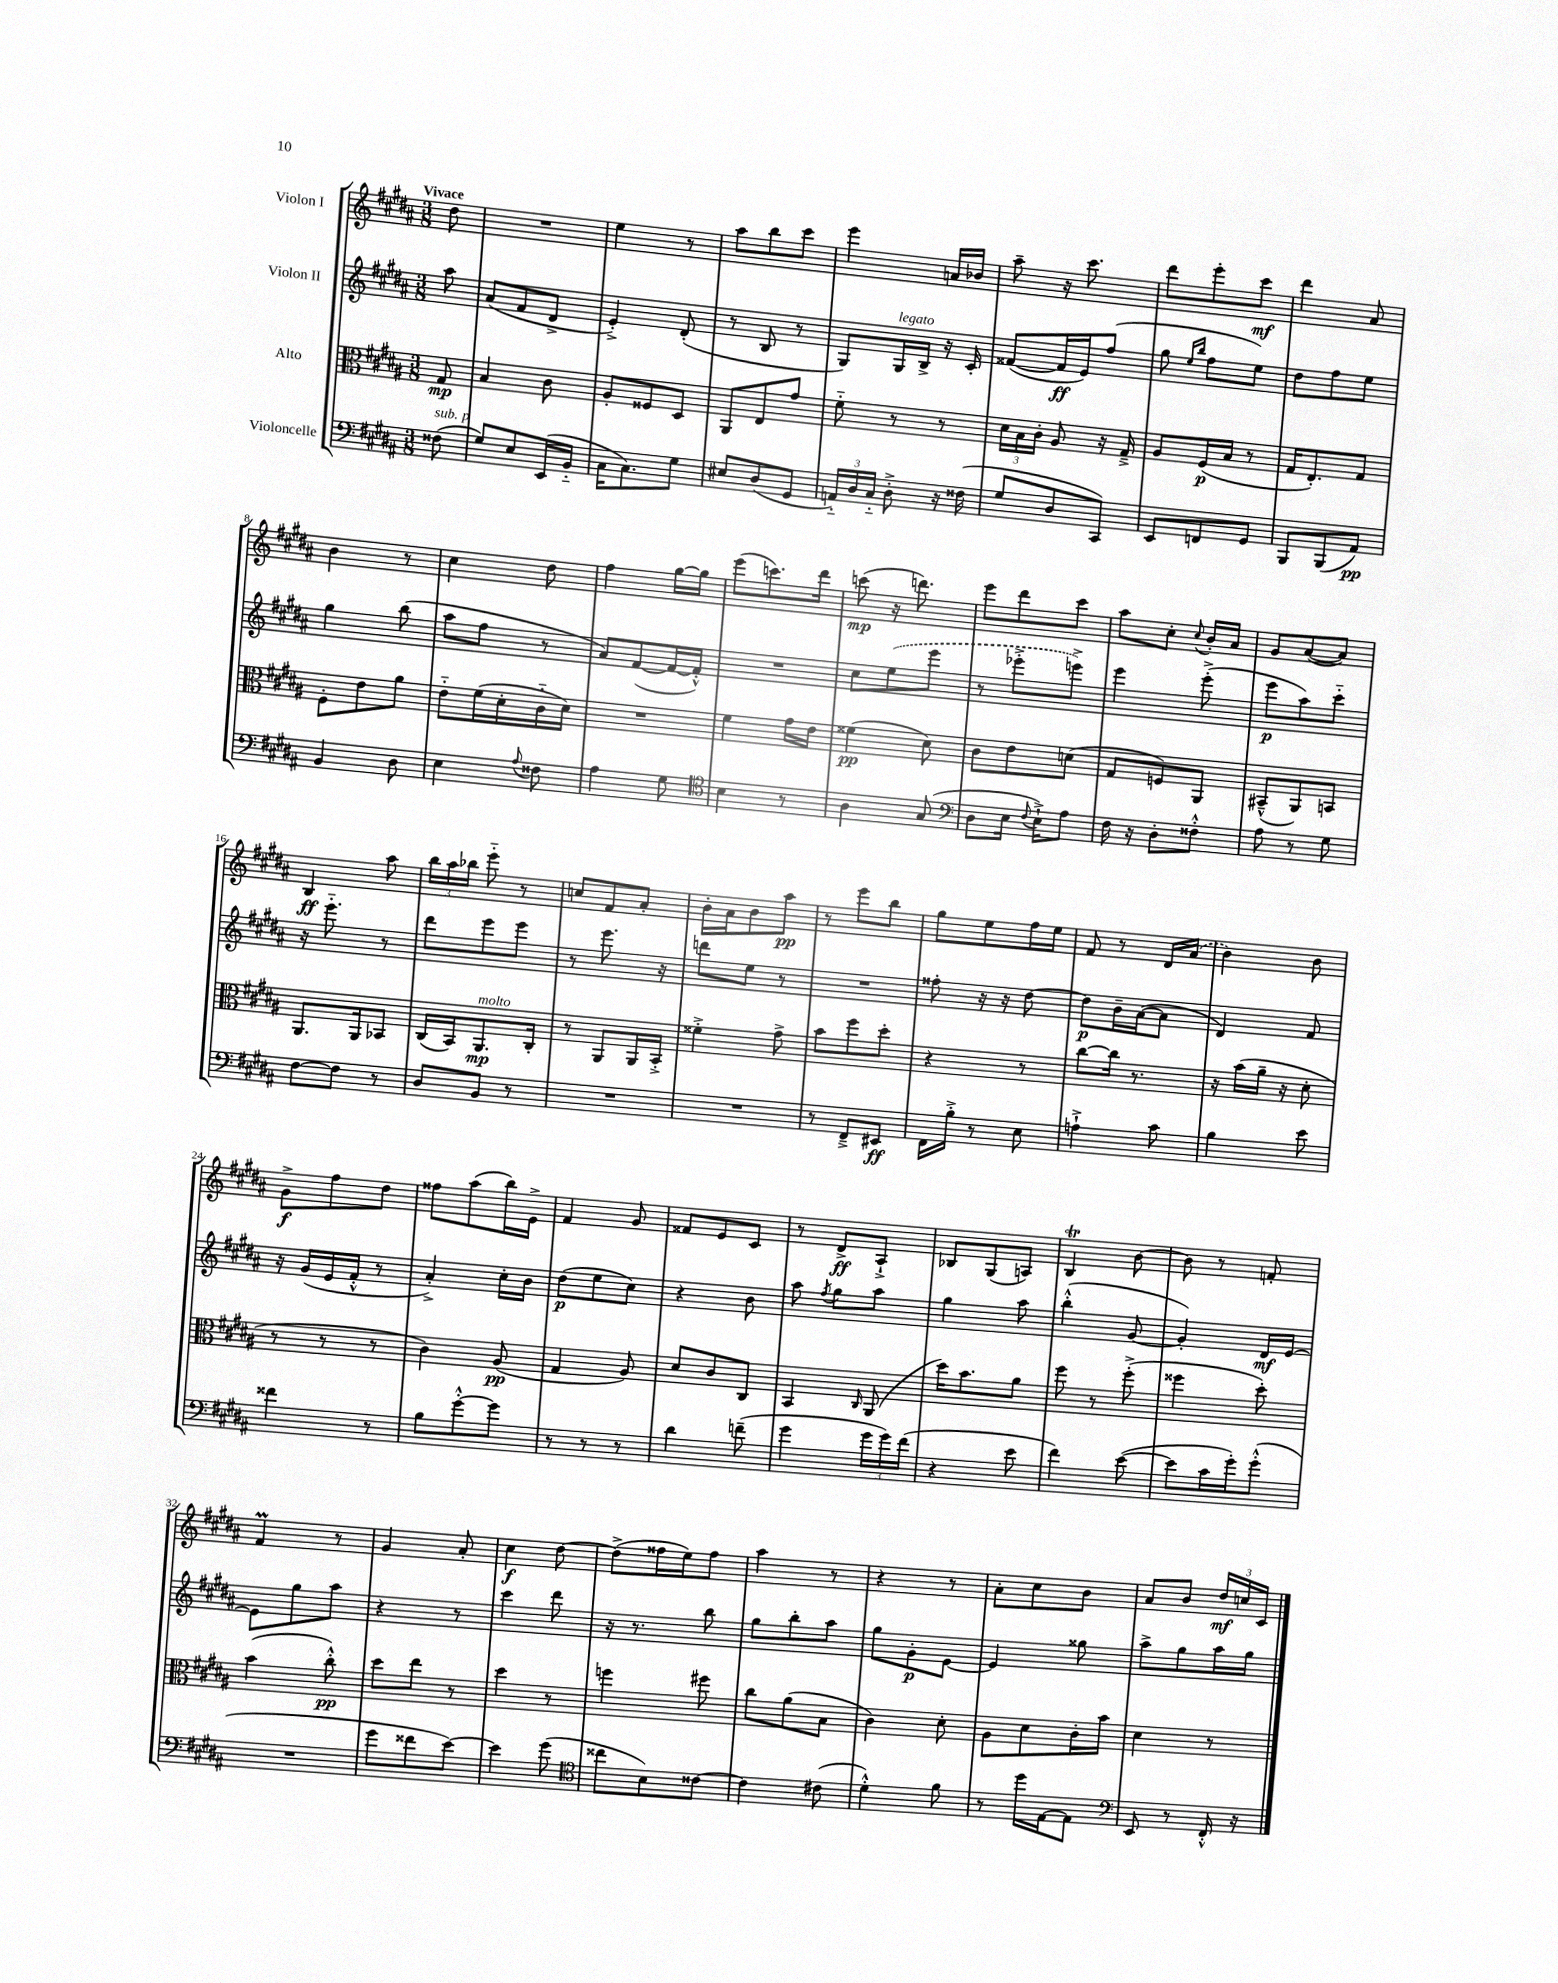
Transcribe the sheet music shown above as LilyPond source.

<<
\new StaffGroup <<
\new Staff = "s0" \with { instrumentName = "Violon I" } {
    \clef treble \key b \major \numericTimeSignature \time 3/8 \partial 8 \tempo "Vivace"
    \autoBeamOff dis''8 |
    R4. |
    e''4 r8 |
    ais''8[ b''8 cis'''8] |
    e'''4 a'16[ bes'16] |
    ais''8-- r16 cis'''8. |
    dis'''8[ e'''8-. cis'''8]\mf |
    dis'''4 ais'8 |
    b'4 r8 |
    cis''4 dis''8 |
    fis''4 gis''16[~ gis''16] |
    e'''8[( c'''8.) dis'''16] |
    c'''8\mp( r16 d'''8.) |
    e'''8[ dis'''8 cis'''8] |
    ais''8[ cis''8]-. \appoggiatura { cis''8 } b'16[-. ais'16] |
    gis'8[ ais'8~( ais'8]) |
    b4\ff ais''8 |
    \tuplet 3/2 { b''16[ ais''16 bes''16] } e'''8-_ r8 |
    c''8[ fis'8 ais'8]-. |
    b'16[-. ais'16 b'8 ais''8]\pp |
    r8 e'''8[ b''8] |
    gis''8[ e''8 fis''16 e''16] |
    fis'8 r8 dis'16[ \once \slurDashed ais'16]( |
    b'4) b'8 |
    gis'8[->\f fis''8 dis''8] |
    fisis''8[ ais''8( b''16) e'16]-> |
    fis'4 gis'8 |
    fisis'8[ e'8 cis'8] |
    r8 dis'8[->\ff ais8]-!-> |
    bes8[ gis8( a8]) |
    b4\trill b'8~ |
    b'8 r8 f'8-. |
    fis'4\prall r8 |
    gis'4 ais'8-. |
    cis''4\f dis''8~ |
    dis''8[->( fisis''16 e''16) fisis''8] |
    ais''4 r8 |
    r4 r8 |
    ais'8[-. cis''8 b'8] |
    ais'8[ b'8] \tuplet 3/2 { dis''16[\mf c''16 cis'16] } \bar "|." |
}
\new Staff = "s1" \with { instrumentName = "Violon II" } {
    \clef treble \key b \major \numericTimeSignature \time 3/8 \partial 8
    \autoBeamOff ais''8 |
    ais'8[( fis'8 dis'8]-> |
    e'4-.->) dis'8-.( |
    r8 b8 r8 |
    gis8[) gis16^\markup { \italic "legato" } b16]-> r16 cis'16-. |
    fisis'8[~( fisis'16\ff e'16) fis''8]( |
    gis''8 \grace { e''16[ b''16] } fis''8[ e''8]) |
    dis''8[ fis''8 e''8] |
    gis''4 b''8( |
    ais''8[ fis''8] r8 |
    ais'8[) fis'8~( fis'16~ fis'16]-.-^) |
    R4. |
    cis''8[ \once \slurDashed e''8( e'''8] |
    r8 ees'''8[-.-> e'''8]->) |
    e'''4 e'''8-.->( |
    e'''8[\p ais''8) cis'''8]-_ |
    r16 e'''8.-_ r8 |
    dis'''8[ e'''8 e'''8] |
    r8 e'''8. r16 |
    d'''8[ e''8] r8 |
    R4. |
    fisis''8-. r16 r16 dis''8~ |
    dis''8[\p b'16-- ais'16~( ais'8] |
    dis'4) fis'8 |
    r16 gis'16[( e'16 fis'16]-.-^ r8 |
    ais'4-.->) cis''16[-. b'16] |
    dis''8[\p( e''8 cis''8]) |
    r4 b'8 |
    ais''8 \acciaccatura { fis''8 } gis''8[ ais''8] |
    gis''4 ais''8 |
    b''4-.-^( gis'8~ |
    gis'4-.) dis'16[\mf e'16]~ |
    e'8[ gis''8 ais''8] |
    r4 r8 |
    cis'''4 dis'''8 |
    r16 r8. b''8 |
    gis''8[ b''8-. ais''8] |
    gis''8[ gis'8-.\p e'8]~ |
    e'4 gisis''8 |
    ais''8[-> gis''8 ais''16 gis''16] \bar "|." |
}
\new Staff = "s2" \with { instrumentName = "Alto" } {
    \clef alto \key b \major \numericTimeSignature \time 3/8 \partial 8
    \autoBeamOff gis8\mp |
    b4 cis'8 |
    ais8[-. fisis8 dis8] |
    ais,8[ e8 gis'8] |
    fis'8-_ r8 r8 |
    \tuplet 3/2 { dis'16[ b16 cis'16]-. } ais8 r16 gis16---> |
    ais8[ fis16\p( b16] r8 |
    gis16[ e8.-.) gis8] |
    fis8[-. e'8 ais'8] |
    e'8[-_ fis'16( dis'16-. cis'16-_ dis'16]) |
    R4. |
    fis'4 gis'16[ e'16] |
    fisis'4\pp( dis'8) |
    cis'8[ e'8 d'8]( |
    gis8[ f8) ais,8] |
    bis,8[---^( ais,8) b,8] |
    ais,8.[ ais,16 bes,8] |
    cis16[( b,16) ais,8.\mp^\markup { \italic "molto" } cis16]-. |
    r8 ais,8[ ais,16 b,16]-.-> |
    fisis'4-.-> gis'8-> |
    b'8[ fis''8 dis''8]-. |
    r4 r8 |
    cis''8[~ cis''16] r8. |
    r16 b'16[( ais'16]-- r16 dis'8-. |
    r8 r8 r8 |
    cis'4) ais8\pp( |
    gis4 ais8) |
    dis'8[ cis'8 cis8] |
    b,4 \grace { cis16 } ais,8( |
    dis''16[) b'8. ais'8] |
    fis''8 r8 fis''8-.->( |
    fisis''4 dis''8-.) |
    b'4( cis''8-.-^\pp) |
    dis''8[ e''8] r8 |
    dis''4 r8 |
    f''4 fis''8 |
    cis''8[ ais'8( b8] |
    cis'4) dis'8-. |
    ais8[ dis'8 cis'16-. b'16] |
    dis'4 r8 \bar "|." |
}
\new Staff = "s3" \with { instrumentName = "Violoncelle" } {
    \clef bass \key b \major \numericTimeSignature \time 3/8 \partial 8
    \autoBeamOff fisis8^\markup { \italic "sub. p" }( |
    gis8[) e8 e,16( b,16]-_ |
    cis16[ cis8.) gis8] |
    eis8[ dis8( gis,8] |
    \tuplet 3/2 { a,16[-_) dis16 cis16]-_ } dis8-.-> r16 fisis16( |
    gis8[ dis8 cis,8]) |
    e,8[ f,8 gis,8] |
    b,,8[ b,,8( ais,8]\pp) |
    b,4 dis8 |
    e4 \appoggiatura { ais8 } fisis8 |
    ais4 gis8 |
    \clef tenor b4 r8 |
    ais4 gis8( |
    \clef bass dis8[ e16] \appoggiatura { fis8 } e16[-!->) ais8] |
    fis16 r16 dis8[-. fisis8]-.-^ |
    ais8 r8 gis8 |
    fis8[~ fis8] r8 |
    dis8[ b,8] r8 |
    R4. |
    R4. |
    r8 fis,8[---> eis,8]\ff |
    fis,16[ b16]-.-> r8 e8 |
    a4-!-> cis'8 |
    b4 e'8 |
    fisis'4 r8 |
    b8[ gis'8~-.-^ gis'8] |
    r8 r8 r8 |
    dis'4 f'8--( |
    gis'4 \tuplet 3/2 { gis'16[ gis'16) fis'16]( } |
    r4 e'8 |
    fis'4) e'8~( |
    e'8[ cis'16 gis'16-.) gis'8]-.-^( |
    R4. |
    gis'8[ fisis'8 e'8]~) |
    e'4 gis'8( |
    \clef tenor cisis''8[ b8) cisis'8]~ |
    cisis'4 cis'8( |
    dis'4-.-^) fis'8 |
    r8 dis''16[ e16~ e8] |
    \clef bass e,8 r8 fis,16-.-^ r16 \bar "|." |
}
>>
>>
